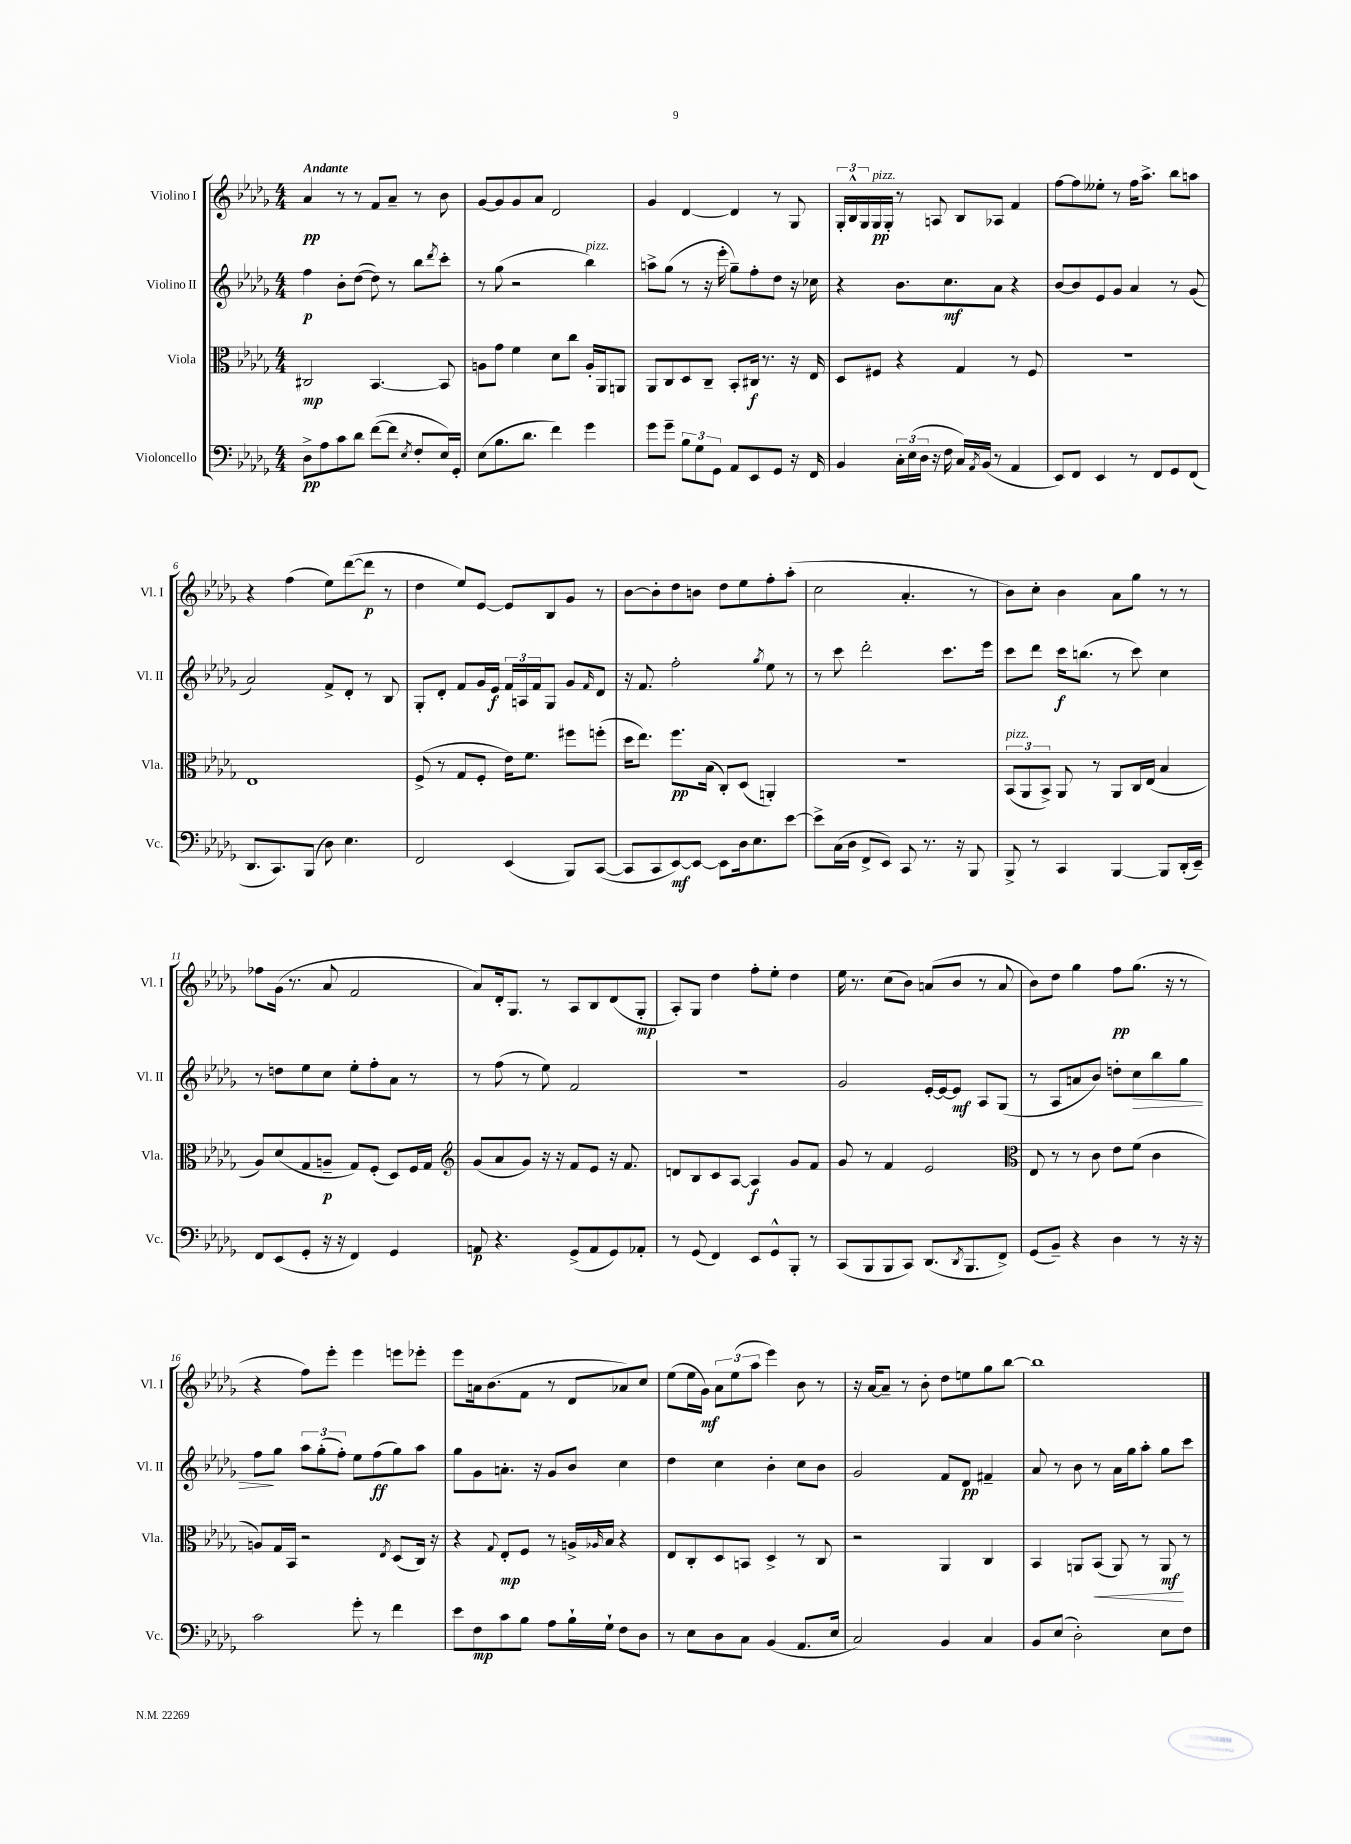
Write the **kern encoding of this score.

**kern	**kern	**kern	**kern
*staff4	*staff3	*staff2	*staff1
*clefF4	*clefC3	*clefG2	*clefG2
*k[b-e-a-d-g-]	*k[b-e-a-d-g-]	*k[b-e-a-d-g-]	*k[b-e-a-d-g-]
*M4/4	*M4/4	*M4/4	*M4/4
8D-^\L	2C#/	4ff\	4a-/
8A-\	.	.	.
8c\	.	8b-'\L	8r
8d-\J	.	([8dd-\J	8r
([8f\L	[4.BB-/	8dd-\])	8f/L
8f\]J	.	8r	8a-~/J
8qE-/	.	.	.
8F'/L	.	8bb-\L	8r
.	.	8qddd-/	.
16E-/L)	8BB-/]	8ccc'\J	8b-\
16GG-'/JJ	.	.	.
=	=	=	=
(8E-\L	8A\L	8r	[8g-/L
8.B-\	8g-\J	(8gg-\	8g-/]
.	4f\	2r	8g-/
8.d-\J	.	.	.
.	.	.	8a-/J
4f\)	8d-\L	.	2d-/
.	8cc\J	.	.
4g-\	16A'/LL	4bb-\)	.
.	16AA-/J	.	.
.	8AA/J	.	.
=	=	=	=
8g-\L	8AA-/L	8aa^\L	4g-/
8g-~\J	8C/	(8gg-\J	.
12B-\L	8D-/	8r	[4d-/
12G-\	.	.	.
.	8C~/J	16r	.
12GG-\J	.	.	.
.	.	16eee-'\	.
8AA-/L	8BB-'/L	8gg-~\L)	4d-/]
8EE-/	16C#/Jk	8ff'\	.
.	8.r	.	.
8GG-/J	.	8dd-\J	8r
16r	16r	16r	8G-/
16FF/	16E-/	16cc-\	.
=	=	=	=
4BB-/	8D-/L	4r	24G-'/LL
.	.	.	24B-^^/
.	.	.	24G-/
.	8F#/J	.	16G-/
.	.	.	16G-'/JJ
24C'\LL	4r	8.b-\L	8r
(24E-\	.	.	.
24D-\JJ	.	.	.
16r	.	.	8A/
16F\	.	8.cc\	.
16C/LL)	4G-/	.	8B-/L
8qAA-/	.	.	.
(16BB-/JJ	.	.	.
8r	.	8a-\J	8A-/J
4AA-/	8r	4r	4f/
.	8F#/	.	.
=	=	=	=
8EE-/L)	1r	[8b-/L	[8ff\L
8FF/J	.	8b-/]	8ff\]
4EE-/	.	8e-/	8ee--'\J
.	.	8g-/J	8r
8r	.	4a-/	16ff\LK
.	.	.	8.aa-^\J
8FF/L	.	.	.
8GG-/	.	8r	8bb-\L
(8FF/J	.	(8g-/	8aa\J
=	=	=	=
8.DD-/L	1E-	2a-/)	4r
8.CC/)	.	.	.
.	.	.	(4ff\
(8BBB-/J	.	.	.
8D-\)	.	8f^/L	8ee-\L)
4.E-\	.	8d-'/J	([8ddd-\
.	.	8r	8ddd-\]J
.	.	8B-/	8r
=	=	=	=
2FF/	(8F^/	8G-'/L	4dd-\
.	8r	8d-'/J	.
.	8G-/L	8f/L	8ee-/L)
.	8F'/J	16g-/L	[8e-/J
.	.	16e-/JJ	.
(4EE-/	16e-\LK)	24f/LL	8e-/]L
.	.	24A/	.
.	8.f\J	.	.
.	.	24f/J	.
.	.	8G-/J	8B-/
8BBB-/L)	8ff#\L	8g-/L	8g-/J
.	.	16qqf/	.
([8CC/J	(8ff'\J	8d-/J	8r
=	=	=	=
8CC/]L	16dd-\LK	16r	[8b-\L
.	8.ee-\J)	8.f/	.
8CC/	.	.	8b-'\]
[8EE-/)	8.ff\L	2ff'\	8dd-\
8EE-/_J	.	.	8b\J
.	(16B-\Jk	.	.
8EE-\]L	8C'/L)	.	8dd-\L
16D-\k	(8D-/J	.	8ee-\
8.E-\	.	.	.
.	.	8qgg-/	.
.	4AA'/)	8ee-\	8ff'\
[8e-\J	.	8r	(8aa-'\J
=	=	=	=
8e-^\]L	1r	8r	2cc\
(16C\L	.	8ccc\	.
16D-\JJ	.	.	.
8FF^/L	.	2ddd-'\	.
8EE-/J)	.	.	.
8CC/	.	.	4.a-'/
8.r	.	.	.
.	.	8.ccc\L	.
16r	.	.	.
8BBB-/	.	.	8r
.	.	16eee-\Jk	.
=	=	=	=
8BBB-^/	(12BB-/L	8ccc\L	8b-\L)
.	12AA-/	.	.
8r	.	8ddd-\J	8cc'\J
.	12BB-^/J)	.	.
4CC/	8AA-/	16ccc\LK	4b-\
.	.	(8.bb\J	.
.	8r	.	.
[4BBB-/	8AA-/L	8r	8a-\L
.	16C/L	8ccc\)	8gg-\J
.	(16E-/JJ	.	.
8BBB-/]L	4B-/	4cc\	8r
(16DD-'/L	.	.	8r
16EE-~/JJ)	.	.	.
=	=	=	=
8FF/L	8A-/L)	8r	8ff-\L
(8EE-/	(8d-/	8dd\L	(16g-\Jk
.	.	.	8.r
8GG-'/J	8G-/	8ee-\	.
16r	8A~/J	8cc\J	8a-/
16r	.	.	.
4FF/)	8G-/L)	8ee-'\L	2f/
.	(8F'/J	8ff'\	.
4GG-/	8D-/L)	8a-\J	.
.	16F/L	8r	.
.	16G-/JJ	.	.
=	=	=	=
*	*clefG2	*	*
8AA/	(8g-/L	8r	8a-/L)
4.r	8a-/	(8ff\	16d-'/k
.	.	.	8.G-/J
.	8g-/J)	8r	.
.	16r	8ee-\)	8r
.	16r	.	.
(8GG-^/L	8f/L	2f/	8A-/L
8AA/	8e-/J	.	8B-/
8GG-/)	16r	.	(8d-/
.	8.f/	.	.
8AA-'/J	.	.	8G-'/J
=	=	=	=
8r	8d/L	1r	8A-'/L)
(8GG-/	8B-/	.	8G-/J
4FF/)	8c/	.	4dd-\
.	[8A-/J	.	.
8EE-/L	4A-/]	.	8ff'\L
8GG-^^/	.	.	8ee-'\J
8BBB-'/J	8g-/L	.	4dd-\
8r	8f/J	.	.
=	=	=	=
(8CC/L	8g-/	2g-/	16ee-\
.	.	.	8.r
8BBB-/	8r	.	.
8BBB-/	4f/	.	(8cc\L
8CC/J)	.	.	8b-\J)
(8.DD-/L	2e-/	[16e-'/LL	(8a/L
.	.	16e-/_J	.
.	.	8e-/]J	8b-/J
8qDD-/	.	.	.
8.BBB-/	.	.	.
.	.	8A-/L	8r
8FF^/J)	.	(8G-/J	8a/
=	=	=	=
*	*clefC3	*	*
(8GG-/L	8E-/	8r	8b-\L)
8BB-~/J)	8r	8A-/L	8dd-\J
4r	8r	8a/	4gg-\
.	8c\	8b-/J)	.
4D-\	8e-\L	8dd'\L	8ff\L
.	(8f\J	8cc\	(8.gg-\J
8r	4c\	8bb-\	.
.	.	.	16r
16r	.	8gg-\J	8r
16r	.	.	.
=	=	=	=
2c\	8A/L)	8ff\L	4r
.	16G-/L	8gg-\J	.
.	16BB-/JJ	.	.
.	2r	12aa-\L	8ff\L)
.	.	(12gg-'\	.
.	.	.	8eee-'\J
.	.	12ff'\J)	.
8g-'\	.	8ee-\L	4eee-\
8r	.	(8ff\	.
.	8qE-/	.	.
4f\	(8D-/L	8gg-\)	8eee\L
.	16C/Jk)	8aa-\J	8eee-'\J
.	16r	.	.
=	=	=	=
8e-\L	4r	8gg-\L	8eee-\L
8F\	.	8g-\	16a\k
.	.	.	(8.b-\
.	8qqG-/	.	.
8c\	8E-'/L	8.a'\J	.
8B-\J	8F/J	.	8f\J
.	.	16r	.
8A-\L	8r	8g-/L	8r
16B-`\L	16A^/LL	8b-/J	8d-/L
.	16qqA-/	.	.
16G-`\JJ	16B-/JJ	.	.
8F\L	4r	4cc\	8a-/)
8D-\J	.	.	8cc/J
=	=	=	=
8r	8E-/L	4dd-\	(8ee-\L
8E-\L	8C'/	.	16ee-\L
.	.	.	16g-\JJ)
8D-\	8D-/	4cc\	12a-\L
.	.	.	(12ee-\
8C\J	8BB/J	.	.
.	.	.	12aa-\J
(4BB-/	4D-^/	4b-'\	4eee-\)
8.AA-/L	8r	8cc\L	8b-\
.	8C/	8b-\J	8r
16E-/Jk	.	.	.
=	=	=	=
2C/)	2r	2g-/	16r
.	.	.	[16a-/LK
.	.	.	8a-~/]J
.	.	.	8r
.	.	.	8b-'\
4BB-/	4AA-/	8f/L	8dd-\L
.	.	8d-/J	8ee\
4C/	4C/	4f#~/	8gg-\
.	.	.	[8bb-\J
=	=	=	=
8BB-/L	4BB-/	8a-/	1bb-]
(8E-/J	.	8r	.
2D-'\)	8AA/L	8b-\	.
.	(8BB-/J	8r	.
.	8AA/)	16a-\LL	.
.	.	16gg-\J	.
.	8r	8aa-'\J	.
8E-\L	8AA/	8gg-\L	.
8F\J	8r	8ccc\J	.
==	==	==	==
*-	*-	*-	*-
